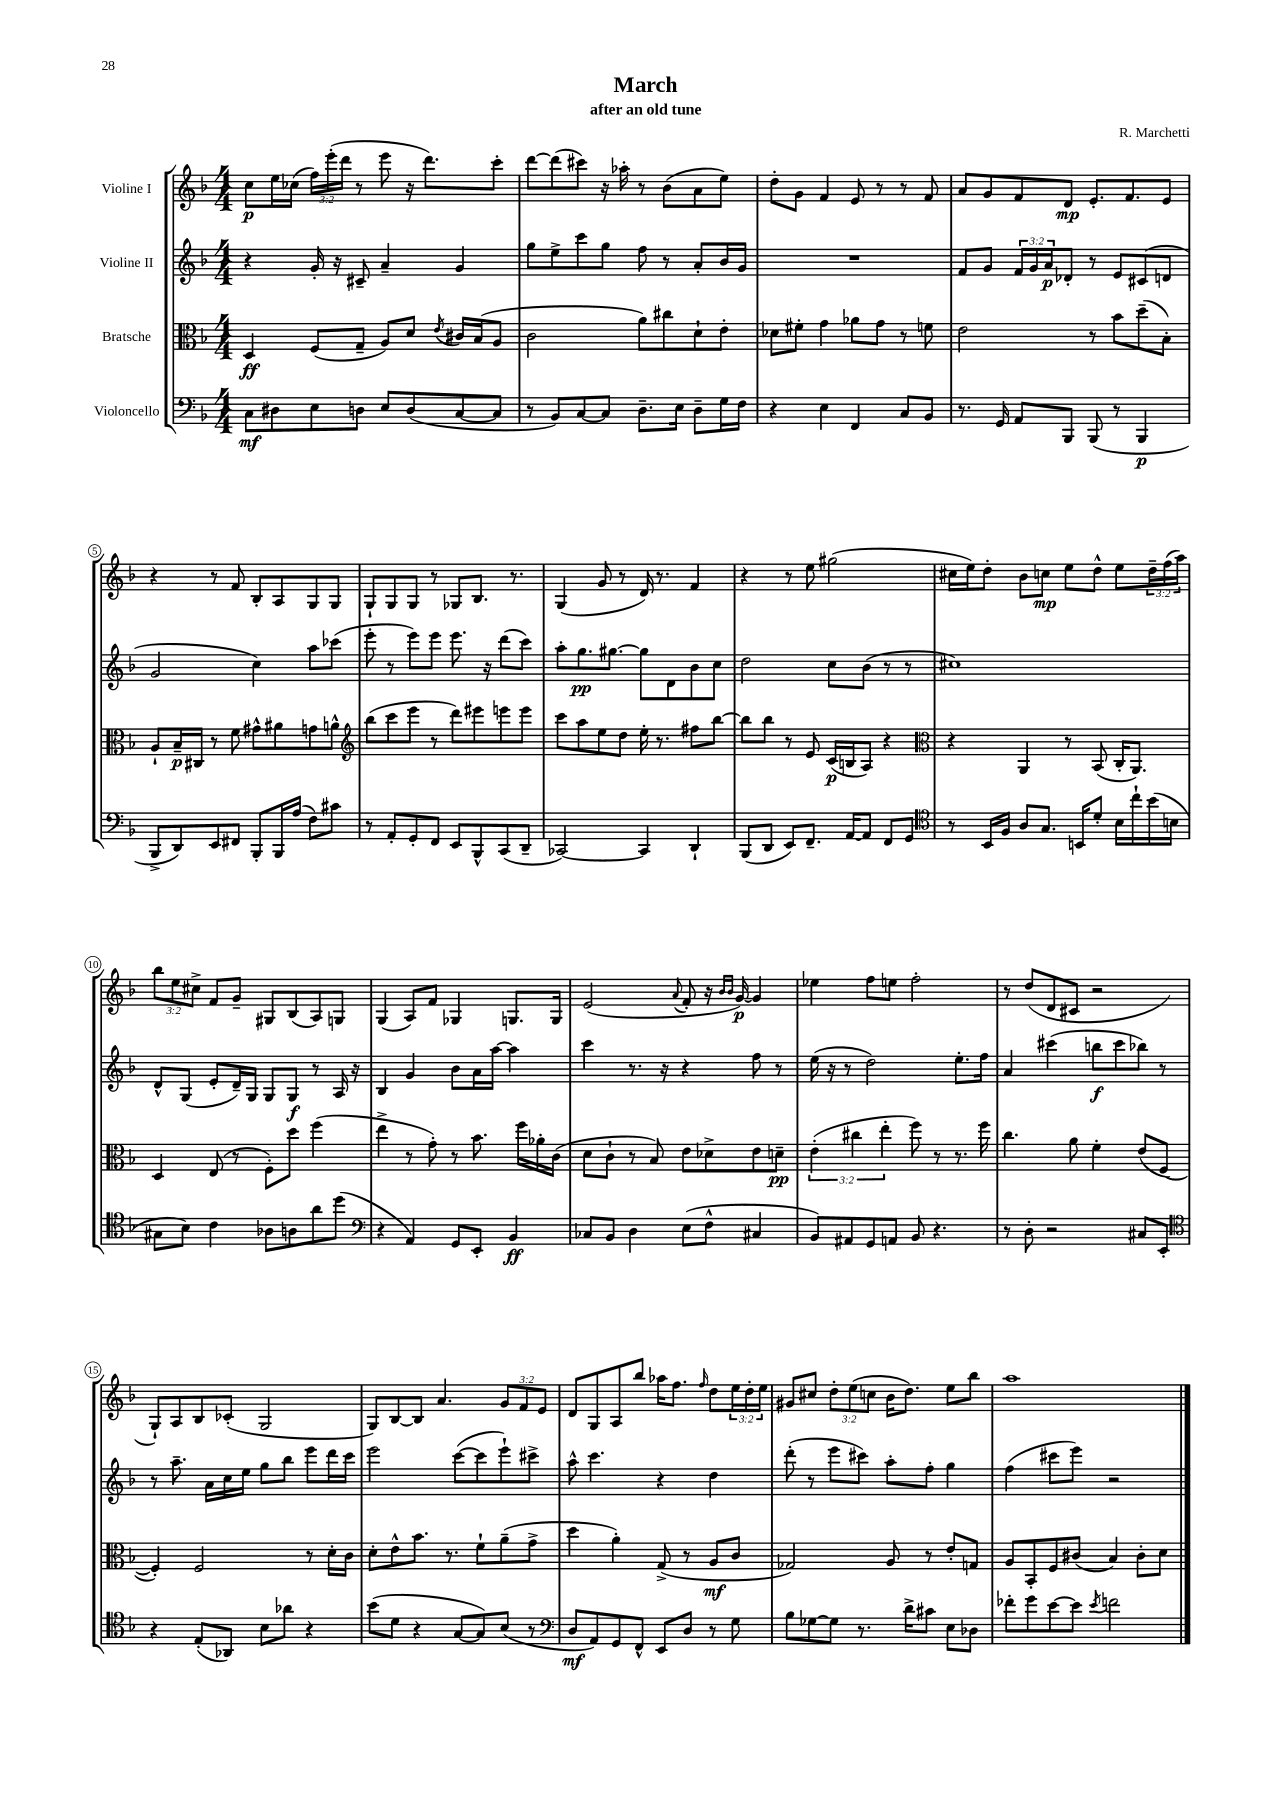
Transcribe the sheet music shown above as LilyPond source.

\header { title = "March" composer = "R. Marchetti" subtitle = "after an old tune" }
<<
\new StaffGroup <<
\new Staff = "s0" \with { instrumentName = "Violine I" } {
    \clef treble \key f \major \numericTimeSignature \time 4/4 \override Staff.TupletNumber.text = #tuplet-number::calc-fraction-text
    c''8\p e''16 ces''16( \tuplet 3/2 { f''16) e'''16-.( d'''16 } r8 e'''8 r16 d'''8.) c'''8-. |
    d'''8~ d'''8( cis'''8) r16 aes''16-. r8 bes'8( a'8 e''8) |
    d''8-. g'8 f'4 e'8 r8 r8 f'8 |
    a'8 g'8 f'8 d'8\mp e'8.-. f'8. e'8 |
    r4 r8 f'8 bes8-. a8 g8 g8 |
    g8-! g8 g8 r8 ges8 bes8. r8. |
    g4( g'8 r8 d'16) r8. f'4 |
    r4 r8 e''8 gis''2( |
    cis''16 e''16) d''8-. bes'8 c''8\mp e''8 d''8-^ e''8 \tuplet 3/2 { d''16-- f''16( a''16) } |
    \tuplet 3/2 { bes''8 e''8 cis''8-> } f'8 g'8-- gis8 bes8( a8) g8 |
    g4( a8) f'8 ges4 g8. g16 |
    e'2( \appoggiatura { a'8 } f'8-. r16 \grace { bes'16 bes'16 } g'16~\p) g'4 |
    ees''4 f''8 e''8 f''2-. |
    r8 d''8( d'8 cis'8 r2 |
    g8-!) a8 bes8 ces'8-.( g2 |
    g8) bes8~ bes8 a'4. \tuplet 3/2 { g'8 f'8 e'8 } |
    d'8 g8 a8 bes''8 aes''16 f''8. \grace { f''16 } d''8 \tuplet 3/2 { e''16 d''16-. e''16 } |
    gis'8 cis''8 \tuplet 3/2 { d''8-. e''8( c''8 } bes'16 d''8.) e''8 bes''8 |
    a''1 \bar "|." |
}
\new Staff = "s1" \with { instrumentName = "Violine II" } {
    \clef treble \key f \major \numericTimeSignature \time 4/4 \override Staff.TupletNumber.text = #tuplet-number::calc-fraction-text
    r4 g'16-. r16 cis'8-- a'4-- g'4 |
    g''8 e''8-> c'''8 g''8 f''8 r8 a'8-. bes'16 g'16 |
    R1 |
    f'8 g'8 \tuplet 3/2 { f'16 g'16 a'16\p } des'8-. r8 e'8 cis'8( d'8 |
    g'2 c''4) a''8 ces'''8( |
    e'''8-. r8 e'''8) e'''8 e'''8. r16 d'''8( c'''8) |
    a''8-. g''8.\pp gis''8.~ gis''8 d'8 bes'8 c''8 |
    d''2 c''8 bes'8( r8 r8 |
    cis''1) |
    d'8-^ g8( e'8-. d'16--) g16 g8 g8\f r8 a16 r16 |
    bes4 g'4 bes'8 a'16 a''16~ a''4 |
    c'''4 r8. r16 r4 f''8 r8 |
    e''16( r16 r8 d''2) e''8.-. f''16 |
    a'4 cis'''4( b''8\f cis'''8 bes''8) r8 |
    r8 a''8.-- a'16 c''16 e''16 g''8 bes''8 e'''8 d'''16 c'''16 |
    e'''2 c'''8~( c'''8 e'''8-!) cis'''8-> |
    a''8-^ c'''4. r4 d''4 |
    d'''8-.( r8 e'''8 cis'''8) a''8-. f''8-. g''4 |
    f''4( cis'''8 e'''8) r2 \bar "|." |
}
\new Staff = "s2" \with { instrumentName = "Bratsche" } {
    \clef alto \key f \major \numericTimeSignature \time 4/4 \override Staff.TupletNumber.text = #tuplet-number::calc-fraction-text
    d4\ff f8( g8-- a8) d'8 \acciaccatura { e'8 } cis'16 bes16( a8 |
    c'2 a'8) cis''8 d'8-! e'8-. |
    des'8 fis'8-. g'4 aes'8 g'8 r8 f'8 |
    e'2 r8 bes'8 d''8--( bes8-.) |
    a8-! bes16--\p cis16 r8 f'8 gis'8-^ ais'8 g'8 a'8-^ |
    \clef treble bes''8( c'''8 e'''8 r8 d'''8) eis'''8 e'''8 e'''8 |
    c'''8 a''8 e''8 d''8 e''16-. r8. fis''8 bes''8~ |
    bes''8 bes''8 r8 e'8 c'16\p( b16 a8) r4 |
    \clef alto r4 a,4 r8 bes,8( c16-. a,8.) |
    d4 e8( r8 f8-.) d''8 f''4( |
    e''4-> r8 g'8-.) r8 bes'8. f''16 aes'16-. c'16( |
    d'8 c'8-! r8 bes8) e'8 des'8-> e'8 d'8--\pp |
    \tuplet 3/2 { e'4-.( cis''4 e''4-. } f''8) r8 r8. f''16 |
    c''4. a'8 f'4-. e'8( f8~ |
    f4-.) f2 r8 d'16-. c'16 |
    d'8-. e'8-^ bes'8. r8. f'8-! a'8--( g'8-> |
    d''4 a'4-.) g8->( r8 a8\mf c'8 |
    ges2) a8 r8 e'8-. g8 |
    a8 bes,8-. f8 cis'8( bes4) cis'8-. d'8 \bar "|." |
}
\new Staff = "s3" \with { instrumentName = "Violoncello" } {
    \clef bass \key f \major \numericTimeSignature \time 4/4
    c8\mf dis8 e8 d8 e8 d8( c8~ c8 |
    r8 bes,8) c8~ c8 d8.-- e16 d8-- g16 f16 |
    r4 e4 f,4 c8 bes,8 |
    r8. g,16 a,8 bes,,8 bes,,8( r8 bes,,4\p |
    bes,,8-> d,8) e,8 fis,8 bes,,8-. bes,,16 a16( f8) cis'8 |
    r8 a,8-. g,8-. f,8 e,8 bes,,8-^ c,8( d,8-- |
    ces,2~) ces,4 d,4-! |
    bes,,8( d,8 e,8) f,8.-- a,16~ a,8 f,8 g,8 |
    \clef tenor r8 bes,16 f16 a8 g8. b,16 d'8-. bes16 c''16-! bes'16( b16 |
    gis8 bes8) c'4 aes8 a8 a'8 d''8( |
    \clef bass r4 a,4) g,8 e,8-. bes,4\ff |
    ces8 bes,8 d4 e8( f8-^ cis4 |
    bes,8) ais,8 g,8 a,8 bes,8 r4. |
    r8 d8-. r2 cis8 e,8-. |
    \clef tenor r4 e8-.( aes,8) bes8 aes'8 r4 |
    bes'8( d'8 r4 g8~ g8) bes8( r8 |
    \clef bass d8\mf a,8) g,8 f,8-^ e,8 d8 r8 g8 |
    bes8 ges8~ ges8 r8. d'16-> cis'8 e8 des8 |
    fes'8-. g'8 e'8~ e'8 \acciaccatura { e'8 } f'2 \bar "|." |
}
>>
>>
\layout { \context { \Score \override BarNumber.stencil = #(make-stencil-circler 0.1 0.3 ly:text-interface::print) } }
